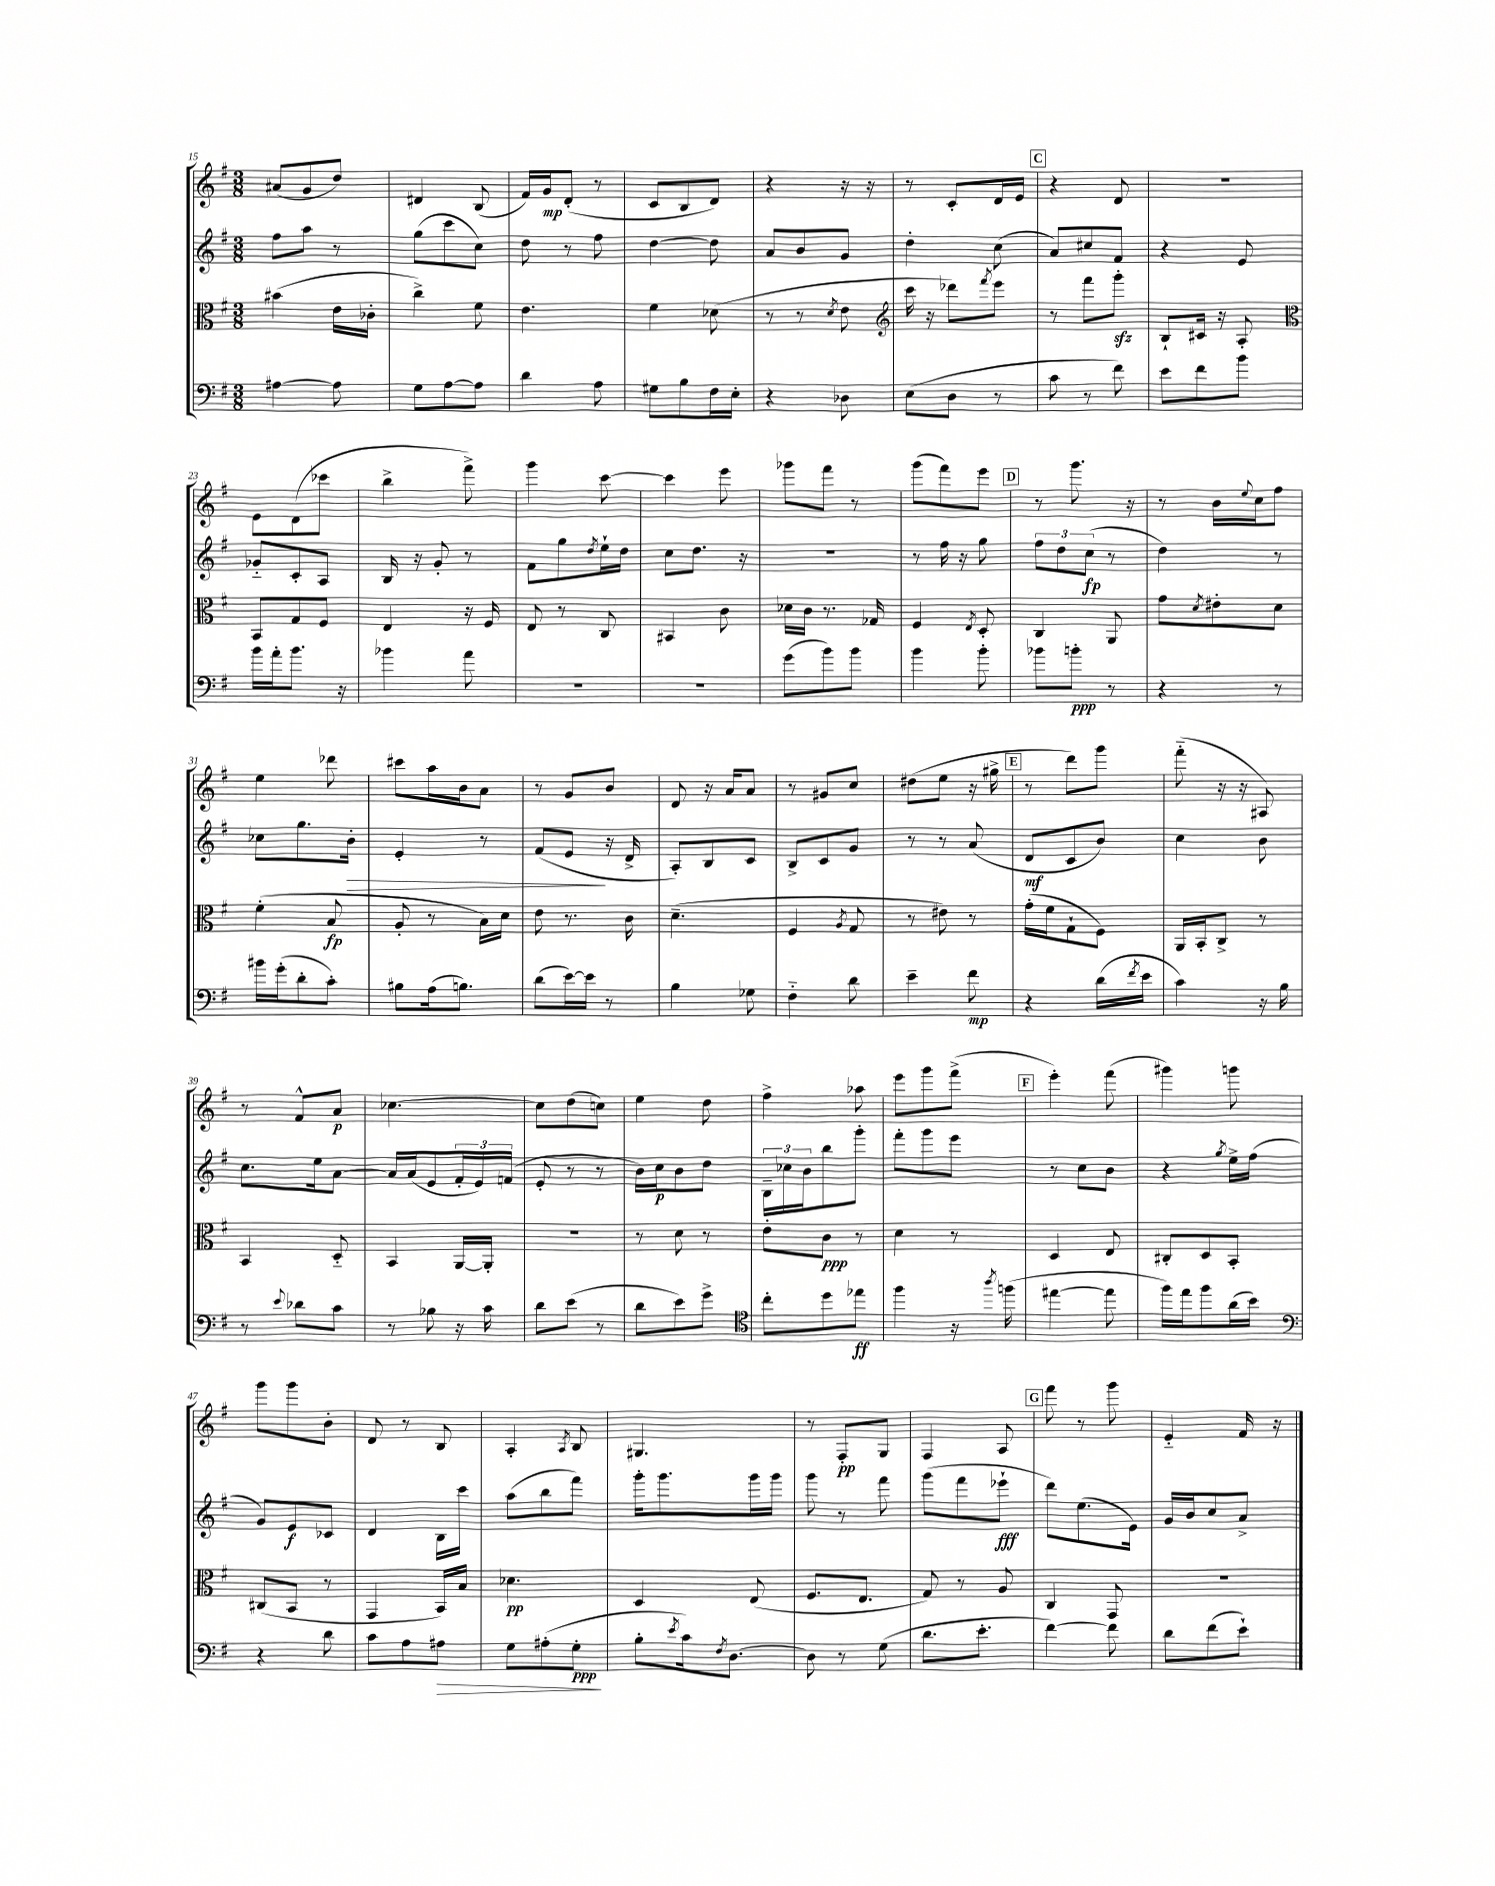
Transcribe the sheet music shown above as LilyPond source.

<<
\new StaffGroup <<
\new Staff = "s0" {
    \clef treble \key g \major \numericTimeSignature \time 3/8
    ais'8( g'8 d''8) |
    dis'4 b8( |
    fis'16) g'16\mp d'8-.( r8 |
    c'8 b8 d'8) |
    r4 r16 r16 |
    r8 c'8-. d'16 e'16 |
    \mark \markup { \box "C" } r4 d'8 |
    R4. |
    e'8 d'8( ces'''8 |
    b''4-> fis'''8->) |
    g'''4 c'''8~ |
    c'''4 e'''8 |
    ges'''8 fis'''8 r8 |
    g'''8( fis'''8) e'''8 |
    \mark \markup { \box "D" } r8 g'''8. r16 |
    r8 b'16 \appoggiatura { e''8 } c''16 fis''8 |
    e''4 des'''8 |
    cis'''8 a''16 b'16 a'8 |
    r8 g'8 b'8 |
    d'8 r16 a'16 a'8 |
    r8 gis'8 c''8 |
    dis''8( e''8 r16 gis''16-> |
    \mark \markup { \box "E" } r8 d'''8) g'''8 |
    fis'''8-_( r16 r16 ais8) |
    r8 fis'8-^ a'8\p |
    ces''4.~ |
    ces''8 d''8( c''8) |
    e''4 d''8 |
    fis''4-> aes''8 |
    e'''8 g'''8 fis'''8->( |
    \mark \markup { \box "F" } e'''4-.) fis'''8( |
    gis'''4) g'''8 |
    g'''8 g'''8 b'8-. |
    d'8 r8 b8 |
    a4-. \acciaccatura { a8 } b8 |
    gis4. |
    r8 fis8-.\pp g8 |
    fis4 a8 |
    \mark \markup { \box "G" } fis'''8 r8 g'''8 |
    e'4-_ fis'16 r16 \bar "|." |
}
\new Staff = "s1" {
    \clef treble \key g \major \numericTimeSignature \time 3/8
    fis''8 a''8 r8 |
    g''8( c'''8 c''8) |
    d''8 r8 fis''8 |
    d''4~ d''8 |
    a'8 b'8 g'8 |
    d''4-. c''8( |
    \mark \markup { \box "C" } a'8) cis''8 fis'8 |
    r4 e'8 |
    ges'8-_ c'8-. a8 |
    b16 r16 g'8-. r8 |
    fis'8 g''8 \acciaccatura { d''8 } e''16-! d''16 |
    c''8 d''8. r16 |
    R4. |
    r8 fis''16 r16 g''8 |
    \mark \markup { \box "D" } \tuplet 3/2 { fis''8 d''8 c''8\fp( } r8 |
    d''4) r8 |
    ces''8 g''8. b'16-.\> |
    e'4-. r8 |
    fis'8( e'8\! r16 d'16-> |
    a8-.) b8 c'8 |
    b8-> c'8 g'8 |
    r8 r8 a'8( |
    \mark \markup { \box "E" } d'8\mf c'8 b'8) |
    c''4 b'8 |
    c''8. e''16 a'8~ |
    a'16 a'16( e'8 \tuplet 3/2 { fis'16-. e'16) f'16( } |
    e'8-. r8 r8 |
    b'16) c''16\p b'8 d''8 |
    \tuplet 3/2 { b16-- ces''16 b'16 } b''8 g'''8-. |
    fis'''8-. g'''8 e'''8 |
    \mark \markup { \box "F" } r8 c''8 b'8 |
    r4 \acciaccatura { g''8 } e''16-> fis''16( |
    g'8) e'8\f ces'8 |
    d'4 b16 c'''16 |
    a''8( b''8 fis'''8) |
    g'''16-. g'''8. g'''16 g'''16 |
    g'''8 r8 fis'''8 |
    g'''8( fis'''8 ees'''8-!\fff |
    \mark \markup { \box "G" } d'''8) e''8.( e'16) |
    g'16 b'16 c''8 a'8-> \bar "|." |
}
\new Staff = "s2" {
    \clef alto \key g \major \numericTimeSignature \time 3/8
    bis'4( e'16 ces'16-. |
    c''4->) fis'8 |
    e'4. |
    fis'4 des'8( |
    r8 r8 \acciaccatura { d'8 } e'8 |
    \clef treble c'''16 r16 des'''8) \acciaccatura { fis'''8 } e'''8 |
    \mark \markup { \box "C" } r8 fis'''8 g'''8-.\sfz |
    b8-! cis'16 r16 a8-. |
    \clef alto b,8 g8 fis8 |
    e4 r16 fis16 |
    e8 r8 c8 |
    bis,4 c'8 |
    des'16 c'16 r8. ges16 |
    fis4 \acciaccatura { e8 } d8-. |
    \mark \markup { \box "D" } c4 a,8 |
    g'8 \acciaccatura { d'8 } eis'8-. d'8 |
    fis'4-.( b8\fp |
    a8-. r8 b16) d'16 |
    e'8 r8. c'16 |
    d'4.--( |
    fis4 \acciaccatura { a8 } g8 |
    r8 eis'8) r8 |
    \mark \markup { \box "E" } g'16-.( fis'16 g8-! fis8) |
    a,16 b,16-. c8-> r8 |
    b,4 d8-_ |
    b,4 a,16~ a,16-. |
    R4. |
    r8 d'8 r8 |
    e'8-. c'8\ppp r8 |
    d'4 r8 |
    \mark \markup { \box "F" } d4 e8 |
    cis8-. d8 b,8-. |
    cis8( b,8 r8 |
    g,4 b,16) b16 |
    des'4.\pp |
    d4 e8( |
    fis8. e8. |
    g8) r8 a8 |
    \mark \markup { \box "G" } c4 g,8 |
    R4. \bar "|." |
}
\new Staff = "s3" {
    \clef bass \key g \major \numericTimeSignature \time 3/8
    ais4~ ais8 |
    g8 a8~ a8 |
    d'4 a8 |
    gis8 b8 fis16 e16-. |
    r4 des8 |
    e8( d8 r8 |
    \mark \markup { \box "C" } c'8 r8 fis'8) |
    e'8 fis'8 b'8 |
    b'16 a'16-. b'8. r16 |
    bes'4 a'8 |
    R4. |
    R4. |
    g'8( b'8) b'8 |
    b'4 b'8-. |
    \mark \markup { \box "D" } bes'8 b'8-.\ppp r8 |
    r4 r8 |
    bis'16 g'16-.( d'8-. c'8-.) |
    bis8 a16( b8.) |
    d'8( e'16~) e'16 r8 |
    b4 ges8 |
    fis4-_ d'8 |
    e'4-- fis'8\mp |
    \mark \markup { \box "E" } r4 d'16( \acciaccatura { fis'8 } e'16 |
    c'4) r16 b16 |
    r8 \appoggiatura { e'8 } des'8 c'8 |
    r8 bes8 r16 c'16 |
    d'8 e'8( r8 |
    d'8 e'8) g'8-> |
    \clef tenor c''8-. d''8 ees''8\ff |
    fis''4 r16 \acciaccatura { a''8 } f''16( |
    \mark \markup { \box "F" } eis''4~ eis''8 |
    fis''16) e''16 fis''8 a'16( b'16) |
    \clef bass r4 d'8 |
    c'8 a8 ais8\> |
    g8 ais8-.( g8-.\ppp\! |
    b8-. \acciaccatura { e'8 } c'16) \acciaccatura { fis8 } d8.~ |
    d8 r8 g8( |
    d'8. e'8.-. |
    \mark \markup { \box "G" } fis'4~) fis'8 |
    d'8 fis'8( e'8-!) \bar "|." |
}
>>
>>
\layout { \context { \Score currentBarNumber = #15 } }
